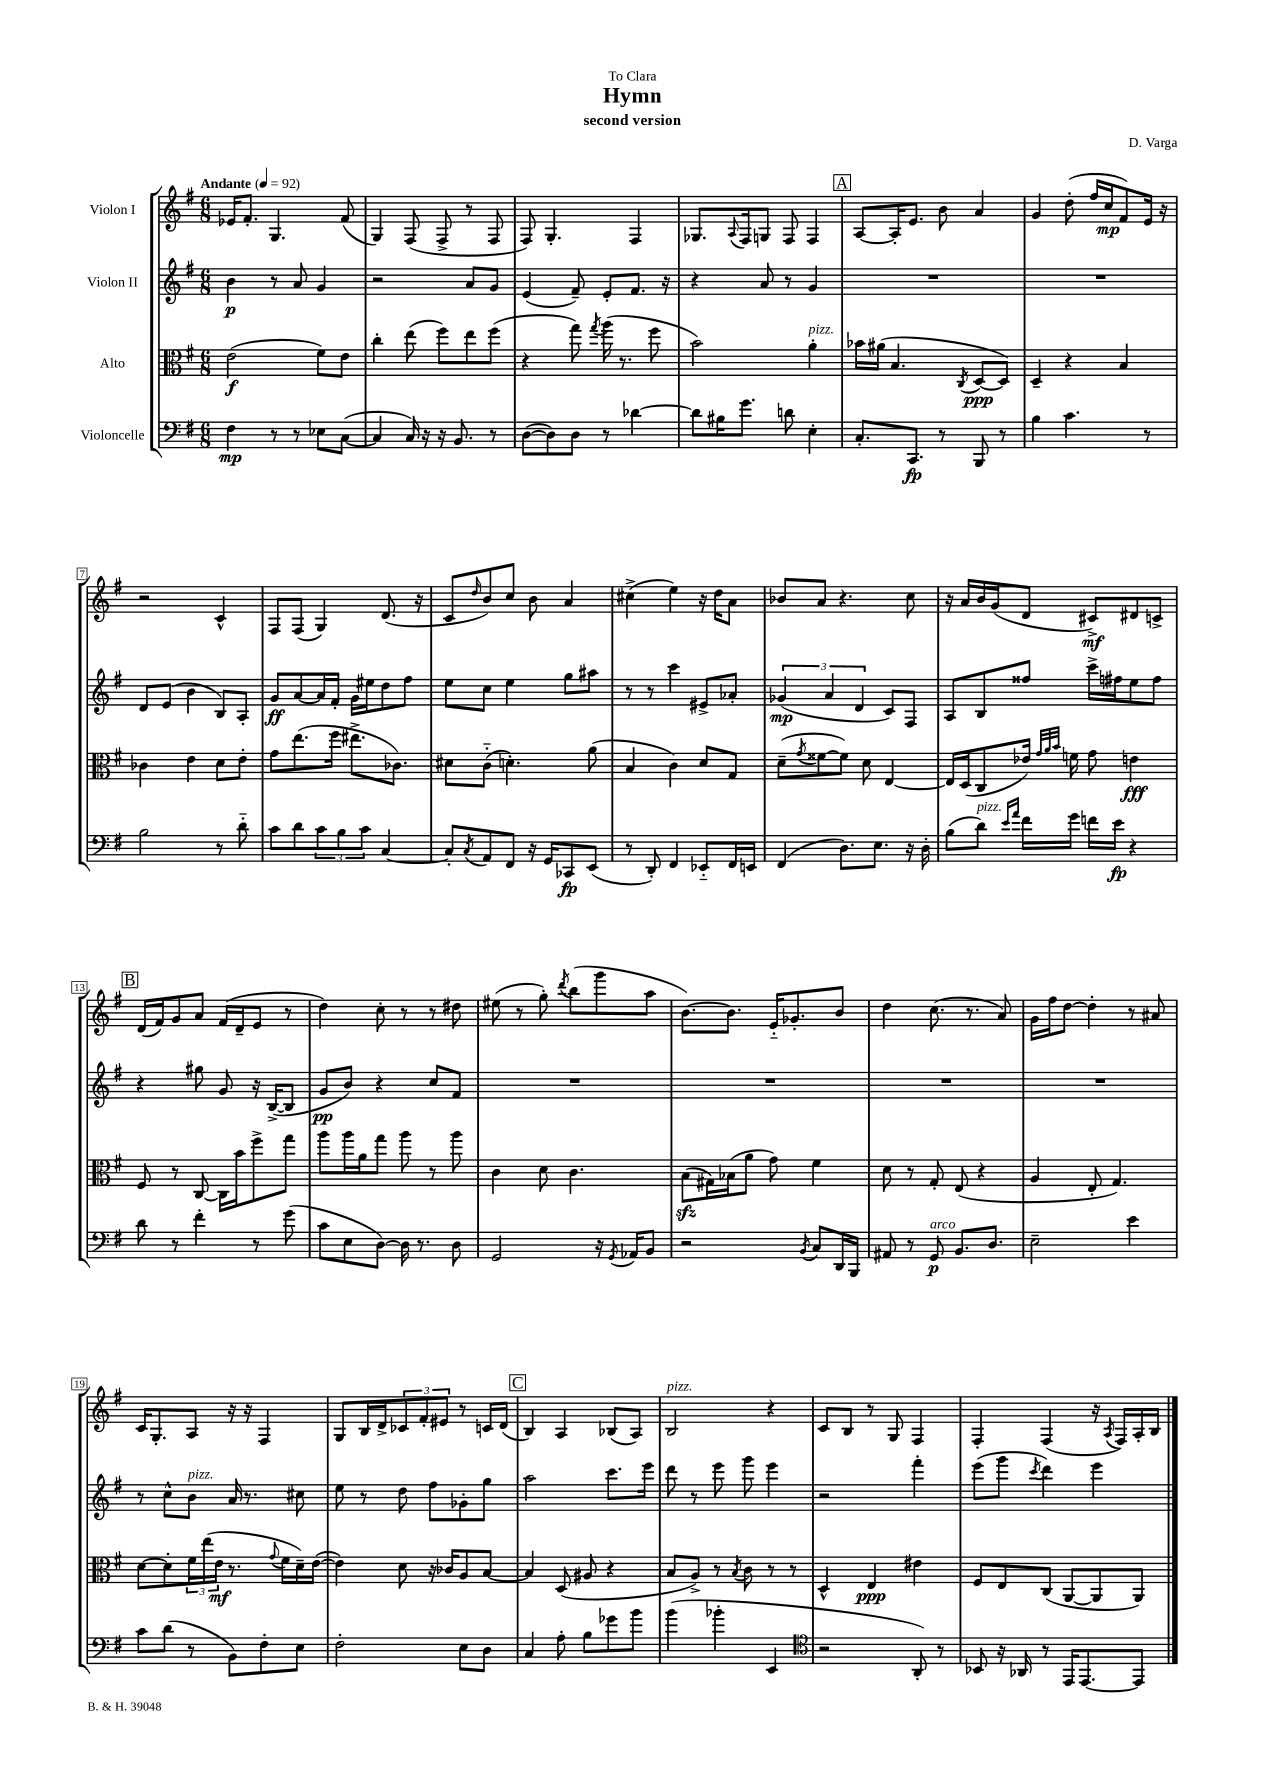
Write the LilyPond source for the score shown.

\header { title = "Hymn" composer = "D. Varga" subtitle = "second version" dedication = "To Clara" }
<<
\new StaffGroup <<
\new Staff = "s0" \with { instrumentName = "Violon I" } {
    \clef treble \key g \major \numericTimeSignature \time 6/8 \tempo "Andante" 4 = 92
    ees'16 fis'8.-. g4. fis'8( |
    g4) fis8( fis8-> r8 fis8 |
    fis8) g4.-. fis4 |
    ges8. \appoggiatura { a8 } fis16 g8 fis8 fis4 |
    \mark \markup { \box "A" } a8~ a16-. e'8. b'8 a'4 |
    g'4 d''8-.( fis''16 c''16\mp fis'8) e'16 r16 |
    r2 c'4-^ |
    fis8 fis8( g4) d'8.( r16 |
    c'8 \grace { d''16 } b'8) c''8 b'8 a'4 |
    cis''4->( e''4) r16 d''16 a'8 |
    bes'8 a'8 r4. c''8 |
    r16 a'16 b'16 g'16( d'8 cis'8->\mf) dis'8 c'8-> |
    \mark \markup { \box "B" } d'16( fis'16) g'8 a'8 fis'16( d'16-- e'8 r8 |
    d''4) c''8-. r8 r8 dis''8 |
    eis''8( r8 g''8-.) \acciaccatura { d'''8 } b''8( g'''8 a''8 |
    b'8.~) b'8. e'16-_ ges'8.-. b'8 |
    d''4 c''8.( r8. a'8) |
    g'16 fis''16 d''8~ d''4-. r8 ais'8 |
    c'16 g8.-. a8 r16 r16 fis4 |
    g8 b16 d'16-> \tuplet 3/2 { ces'8 fis'8-. eis'8 } r8 c'16 d'16( |
    \mark \markup { \box "C" } b4) a4 bes8( a8) |
    b2^\markup { \italic "pizz." } r4 |
    c'8 b8 r8 g8 fis4 |
    fis4-. fis4( r16 \acciaccatura { a8 } fis16) a16-. b16 \bar "|." |
}
\new Staff = "s1" \with { instrumentName = "Violon II" } {
    \clef treble \key g \major \numericTimeSignature \time 6/8
    b'4\p r8 a'8 g'4 |
    r2 a'8 g'8 |
    e'4( fis'8--) e'8-. fis'8. r16 |
    r4 a'8 r8 g'4 |
    \mark \markup { \box "A" } R2. |
    R2. |
    d'8 e'8( b'4 b8) a8-. |
    g'8\ff a'8~ a'16 fis'16-. g'16 eis''16 d''8 fis''8 |
    e''8 c''8 e''4 g''8 ais''8 |
    r8 r8 c'''4 eis'8-> aes'8-. |
    \tuplet 3/2 { ges'4\mp( a'4 d'4 } c'8) fis8 |
    a8 b8 fisis''8 c'''16-> fis''16 e''8 fis''8 |
    \mark \markup { \box "B" } r4 gis''8 g'8 r16 b16~->( b8 |
    g'8\pp b'8) r4 c''8 fis'8 |
    R2. |
    R2. |
    R2. |
    R2. |
    r8 c''8-^ b'8^\markup { \italic "pizz." } a'16 r8. cis''8 |
    e''8 r8 d''8 fis''8 ges'8-. g''8 |
    \mark \markup { \box "C" } a''2 c'''8. e'''16 |
    d'''8 r8 e'''8 g'''8 e'''4 |
    r2 fis'''4-. |
    e'''8( g'''8 \acciaccatura { c'''8 } d'''4) e'''4 \bar "|." |
}
\new Staff = "s2" \with { instrumentName = "Alto" } {
    \clef alto \key g \major \numericTimeSignature \time 6/8
    e'2\f( fis'8) e'8 |
    c''4-. e''8( fis''8) e''8 fis''8( |
    r4 g''8) \acciaccatura { g''8 } a''16( r8. fis''8 |
    b'2) a'4-.^\markup { \italic "pizz." } |
    \mark \markup { \box "A" } bes'16 ais'16( b4. \acciaccatura { c8 } d8~\ppp d8) |
    d4-- r4 b4 |
    ces'4 e'4 d'8 e'8-. |
    g'8 e''8.( fis''16 eis''8.-> ces'8.) |
    dis'8 c'8-_( d'4.-.) a'8( |
    b4 c'4) d'8 g8 |
    d'8--( \acciaccatura { g'8 } fisis'8~ fisis'8) d'8 e4~ |
    e16 d16( c8 ees'16) \grace { g'32 a'32 b'32 } f'16 g'8 e'4\fff |
    \mark \markup { \box "B" } fis8 r8 c8~ c16 b'16 fis''8-> g''8 |
    a''8 a''16 a'16 g''8 a''8 r8 a''8 |
    c'4 d'8 c'4. |
    b8\sfz( gis16) bes16( a'8 g'8) fis'4 |
    d'8 r8 g8-. e8( r4 |
    a4 e8-. g4.) |
    d'8~ d'8-. \tuplet 3/2 { fis'16 e''16( e'16\mf } r8. \appoggiatura { g'8 } fis'16 d'16--) e'16~( |
    e'4) d'8 r16 ces'16 a8 b8~ |
    \mark \markup { \box "C" } b4 d8( ais8 r4 |
    b8 a8->) r8 \acciaccatura { b8 } c'8 r8 r8 |
    d4-^ e4\ppp eis'4 |
    fis8 e8 c8( a,8~ a,8 a,8) \bar "|." |
}
\new Staff = "s3" \with { instrumentName = "Violoncelle" } {
    \clef bass \key g \major \numericTimeSignature \time 6/8
    fis4\mp r8 r8 ees8 c8~( |
    c4 c16) r16 r16 b,8. r8 |
    d8~( d8) d8 r8 des'4~ |
    des'8 bis16 g'8. d'8 e4-. |
    \mark \markup { \box "A" } c8.-. c,8.\fp r8 b,,8 r8 |
    b4 c'4. r8 |
    b2 r8 d'8-_ |
    c'8 d'8 \tuplet 3/2 { c'8 b8 c'8 } c4~ |
    c8-. \acciaccatura { c8 } a,8 fis,8 r16 g,16 ces,8\fp e,8( |
    r8 d,8-.) fis,4 ees,8-_ fis,16 e,16 |
    fis,4( d8.) e8. r16 d16-. |
    b8( d'8^\markup { \italic "pizz." }) \grace { e'16 a'16 } fis'16 g'16 f'16 e'16\fp r4 |
    \mark \markup { \box "B" } d'8 r8 fis'4-. r8 g'8( |
    c'8 e8 d8~) d16 r8. d8 |
    g,2 r16 \acciaccatura { g,8 } aes,16 b,8 |
    r2 \acciaccatura { b,8 } c8 d,16 b,,16 |
    ais,8 r8 g,8\p^\markup { \italic "arco" } b,8. d8. |
    e2-- e'4 |
    c'8 d'8( r8 b,8) fis8-. e8 |
    fis2-. e8 d8 |
    \mark \markup { \box "C" } c4 a8-. b8 ges'8 b'8 |
    b'4( bes'4-. e,4 |
    \clef tenor r2 a,8-.) r8 |
    bes,8 r16 aes,16 r8 e,16 e,8.~ e,8 \bar "|." |
}
>>
>>
\layout { \context { \Score \override BarNumber.stencil = #(make-stencil-boxer 0.1 0.3 ly:text-interface::print) } }
